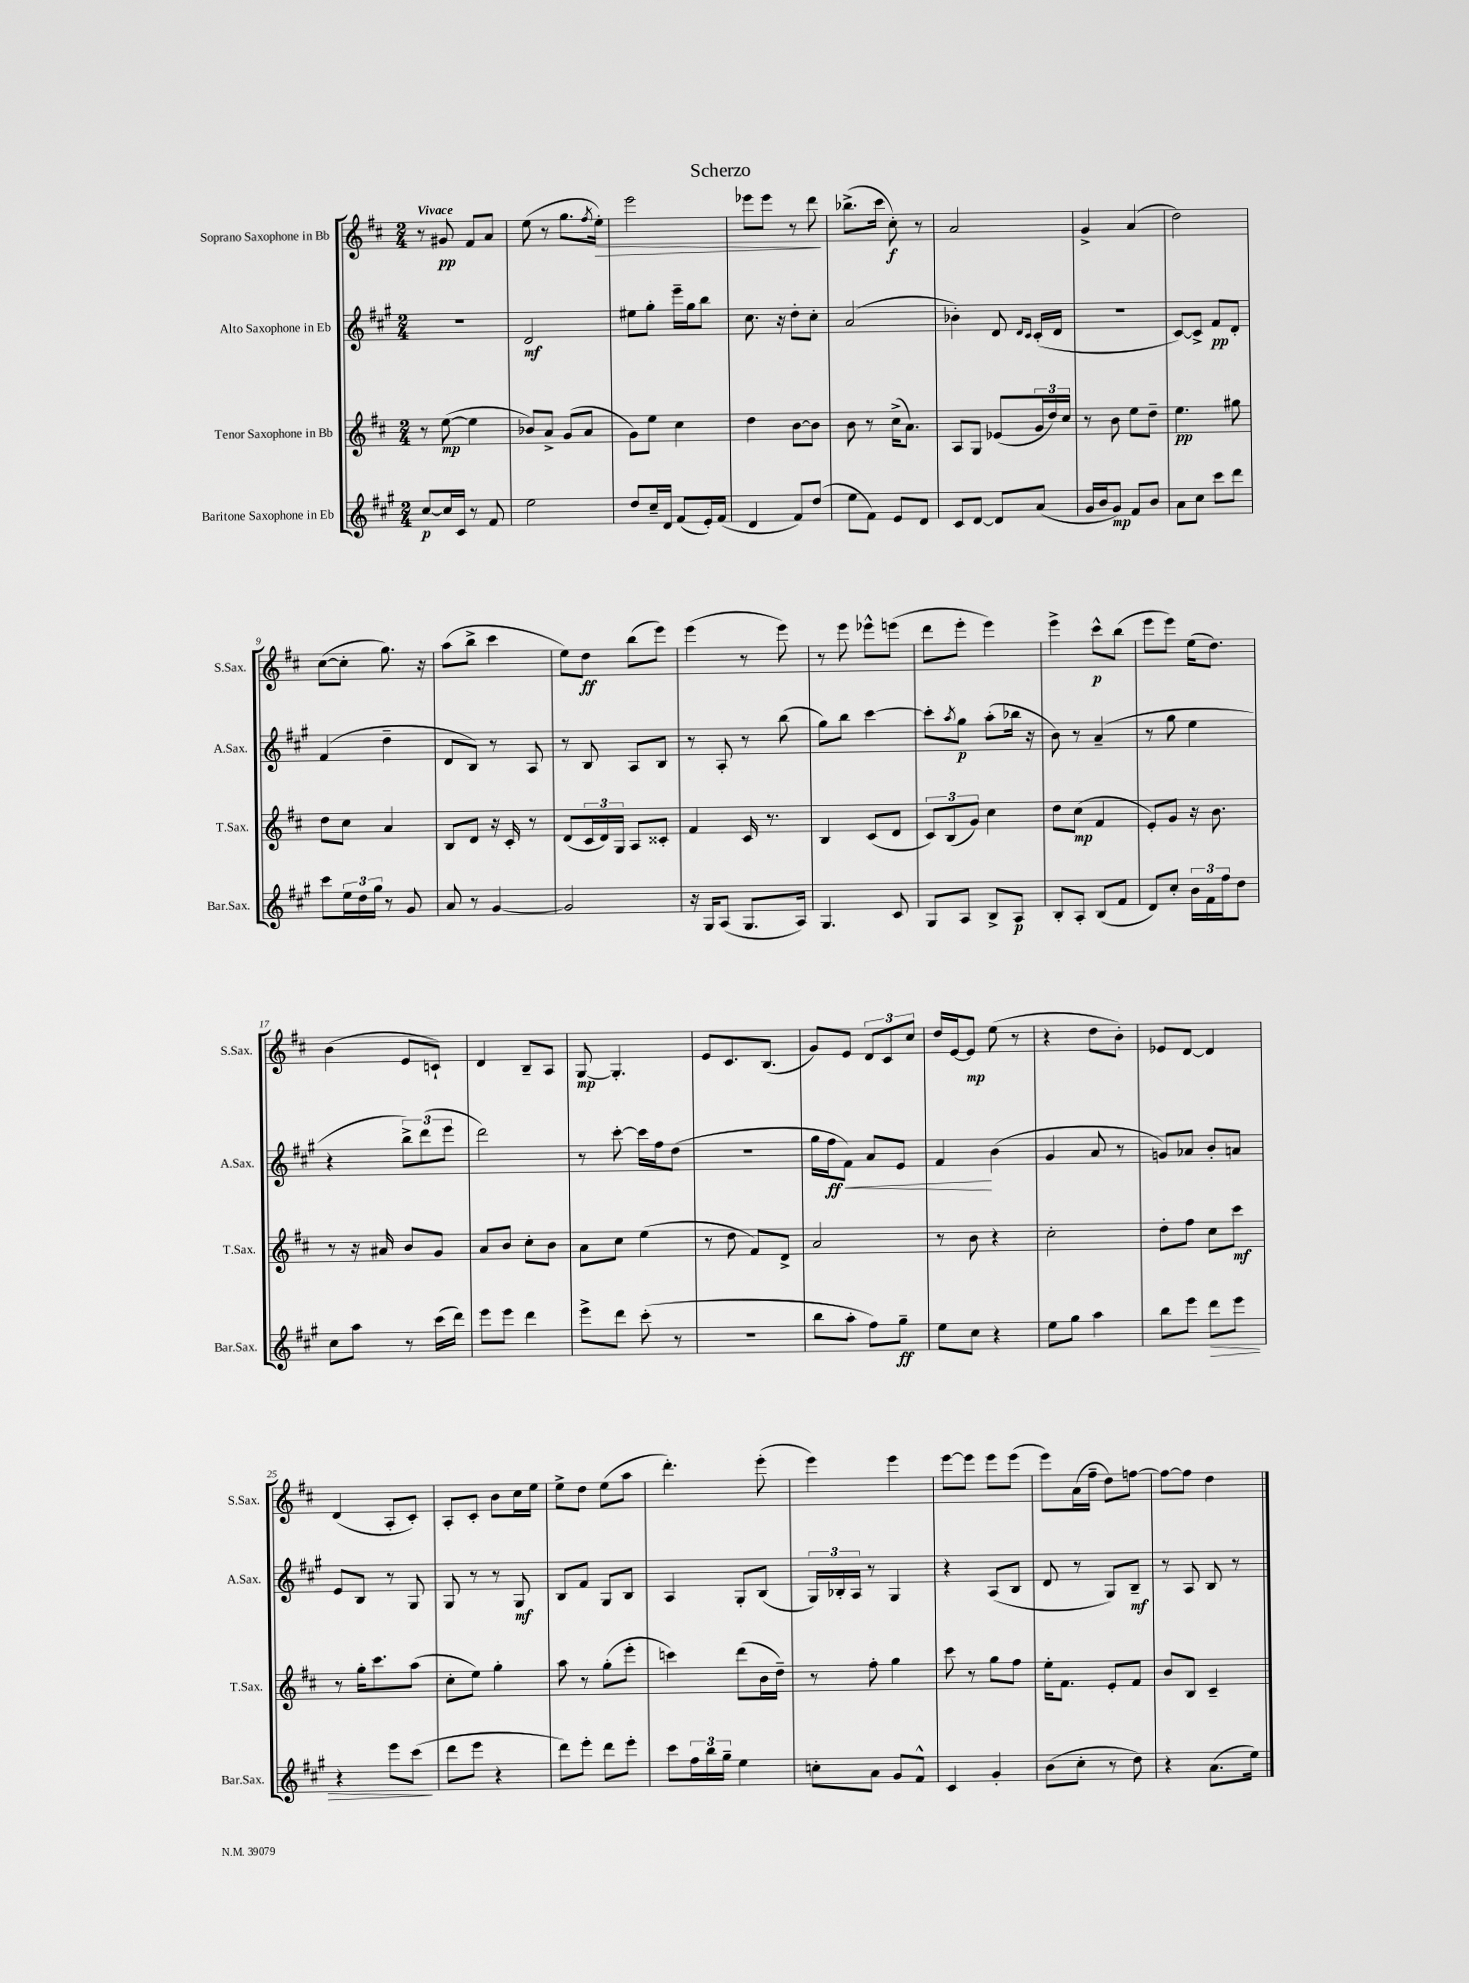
\header { title = "Scherzo" }
<<
\new StaffGroup <<
\new Staff = "s0" \with { instrumentName = "Soprano Saxophone in Bb" shortInstrumentName = "S.Sax." } {
    \clef treble \key d \major \numericTimeSignature \time 2/4 \tempo "Vivace"
    r8 gis'8\pp fis'8 a'8 |
    e''8( r8 g''8. \acciaccatura { fis''8 } e''16-.\>) |
    e'''2 |
    ees'''8 ees'''8 r8 d'''8\! |
    bes''8.->( cis'''16 cis''8-.\f) r8 |
    a'2 |
    g'4-> a'4( |
    d''2) |
    cis''8~( cis''8-. g''8.) r16 |
    a''8( b''8-> cis'''4 |
    e''8) d''8\ff b''8( e'''8) |
    e'''4( r8 e'''8) |
    r8 e'''8 ees'''8-^ e'''8( |
    d'''8 e'''8-. e'''4) |
    e'''4-> cis'''8-^\p b''8( |
    e'''8 e'''8) e''16( d''8.) |
    b'4( e'8 c'8-!) |
    d'4 b8-- a8 |
    g8~\mp g4.-. |
    e'8 cis'8. b8.( |
    g'8) e'8 \tuplet 3/2 { d'8 cis'8 cis''8 } |
    d''16 e'16~ e'8\mp e''8( r8 |
    r4 d''8 b'8-.) |
    ees'8 d'8~ d'4 |
    d'4( a8-. cis'8-.) |
    a8-. cis'8-. b'8 cis''16 e''16 |
    e''8-> d''8 e''8( a''8 |
    d'''4.-.) e'''8-.( |
    e'''4) e'''4 |
    e'''8~ e'''8 e'''8 e'''8( |
    e'''8) a'16( fis''16-- d''8) f''8~ |
    f''8~ f''8 d''4 \bar "|." |
}
\new Staff = "s1" \with { instrumentName = "Alto Saxophone in Eb" shortInstrumentName = "A.Sax." } {
    \clef treble \key a \major \numericTimeSignature \time 2/4
    R2 |
    d'2\mf |
    eis''8 gis''8-. e'''16-- gis''16 b''8 |
    cis''8. r16 d''8-. cis''8-. |
    a'2( |
    bes'4-.) d'8 \grace { d'16 cis'16 } cis'16-.( d'16 |
    R2 |
    cis'8~) cis'8-> fis'8\pp d'8-. |
    fis'4( d''4-- |
    d'8 b8) r8 a8 |
    r8 b8 a8 b8 |
    r8 a8-. r8 b''8( |
    gis''8) b''8 cis'''4~ |
    cis'''8-. \acciaccatura { a''8 } gis''8\p a''8-.( bes''16 r16 |
    b'8) r8 a'4--( |
    r8 gis''8 e''4 |
    r4 \tuplet 3/2 { b''8->) d'''8( e'''8 } |
    d'''2) |
    r8 cis'''8~-. cis'''16 fis''16 d''8( |
    R2 |
    gis''16 fis''16\ff\< fis'8) a'8 e'8 |
    fis'4\! b'4( |
    gis'4 a'8 r8 |
    g'8) aes'8 b'8-. a'8 |
    e'8 b8 r8 gis8 |
    gis8 r8 r8 gis8\mf |
    b8 fis'8 gis8 b8 |
    a4 gis8-. b8( |
    \tuplet 3/2 { gis16) bes16-. a16 } r8 gis4 |
    r4 a8( b8 |
    d'8 r8 gis8) b8--\mf |
    r8 a8 b8 r8 \bar "|." |
}
\new Staff = "s2" \with { instrumentName = "Tenor Saxophone in Bb" shortInstrumentName = "T.Sax." } {
    \clef treble \key d \major \numericTimeSignature \time 2/4
    r8 e''8~\mp( e''4 |
    bes'8) a'8-> g'8( a'8 |
    g'8) e''8 cis''4 |
    d''4 b'8~ b'8 |
    b'8 r8 cis''16->( a'8.) |
    a8 g8 ees'8( \tuplet 3/2 { g'16 d''16) cis''16 } |
    r8 b'8 e''8 d''8-- |
    e''4.\pp gis''8 |
    d''8 cis''8 a'4 |
    b8 d'8 r16 cis'16-. r8 |
    d'8( \tuplet 3/2 { cis'16 d'16) g16 } a8 cisis'8-. |
    fis'4 cis'16 r8. |
    b4 cis'8( d'8 |
    \tuplet 3/2 { cis'8) b8( g'8) } cis''4 |
    d''8 cis''8\mp( fis'4 |
    e'8-.) g'8 r16 b'8. |
    r8 r16 ais'16 b'8 g'8 |
    a'8 b'8 cis''8-. b'8 |
    a'8 cis''8 e''4( |
    r8 d''8 fis'8) d'8-> |
    a'2 |
    r8 b'8 r4 |
    cis''2-. |
    d''8-. fis''8 cis''8 cis'''8\mf |
    r8 g''16-. cis'''8. a''8( |
    cis''8-. e''8) g''4-. |
    a''8 r8 g''8-.( e'''8-. |
    c'''4) d'''8( b'16 d''16--) |
    r8 fis''8-. g''4 |
    cis'''8 r8 g''8 fis''8 |
    e''16-. fis'8. e'8-. fis'8 |
    b'8 b8 cis'4-- \bar "|." |
}
\new Staff = "s3" \with { instrumentName = "Baritone Saxophone in Eb" shortInstrumentName = "Bar.Sax." } {
    \clef treble \key a \major \numericTimeSignature \time 2/4
    cis''8~\p cis''16 cis'16 r8 fis'8 |
    e''2 |
    d''8 cis''16-- d'16 fis'8( e'16-.) fis'16( |
    d'4 fis'8) d''8( |
    e''8 fis'8) e'8 d'8 |
    cis'8 d'8~ d'8 a'8( |
    gis'16 b'16 gis'8\mp) fis'8 b'8 |
    a'8 cis''8 cis'''8 d'''8 |
    cis'''8 \tuplet 3/2 { e''16 d''16 gis''16 } r8 gis'8 |
    a'8 r8 gis'4~ |
    gis'2 |
    r16 gis16 a8( gis8. a16) |
    gis4. cis'8 |
    gis8 a8 b8-> a8\p |
    b8-. a8-. b8( fis'8 |
    d'8) cis''8-. \tuplet 3/2 { b'16 fis'16 fis''16 } d''8 |
    cis''8 a''8 r8 cis'''16( d'''16) |
    e'''8 e'''8 d'''4 |
    e'''8-> d'''8 cis'''8-.( r8 |
    R2 |
    b''8 a''8-. fis''8) gis''8--\ff |
    e''8 cis''8 r4 |
    e''8 gis''8 a''4 |
    b''8 e'''8 d'''8\> e'''8 |
    r4 e'''8 cis'''8\!( |
    d'''8 e'''8 r4 |
    d'''8) e'''8-. d'''8 e'''8-. |
    cis'''8 \tuplet 3/2 { fis''16 b''16 gis''16-- } e''4 |
    c''8-. a'8 gis'8 fis'8-^ |
    cis'4 gis'4-. |
    b'8( cis''8-. r8 d''8) |
    r4 a'8.( e''16) \bar "|." |
}
>>
>>
